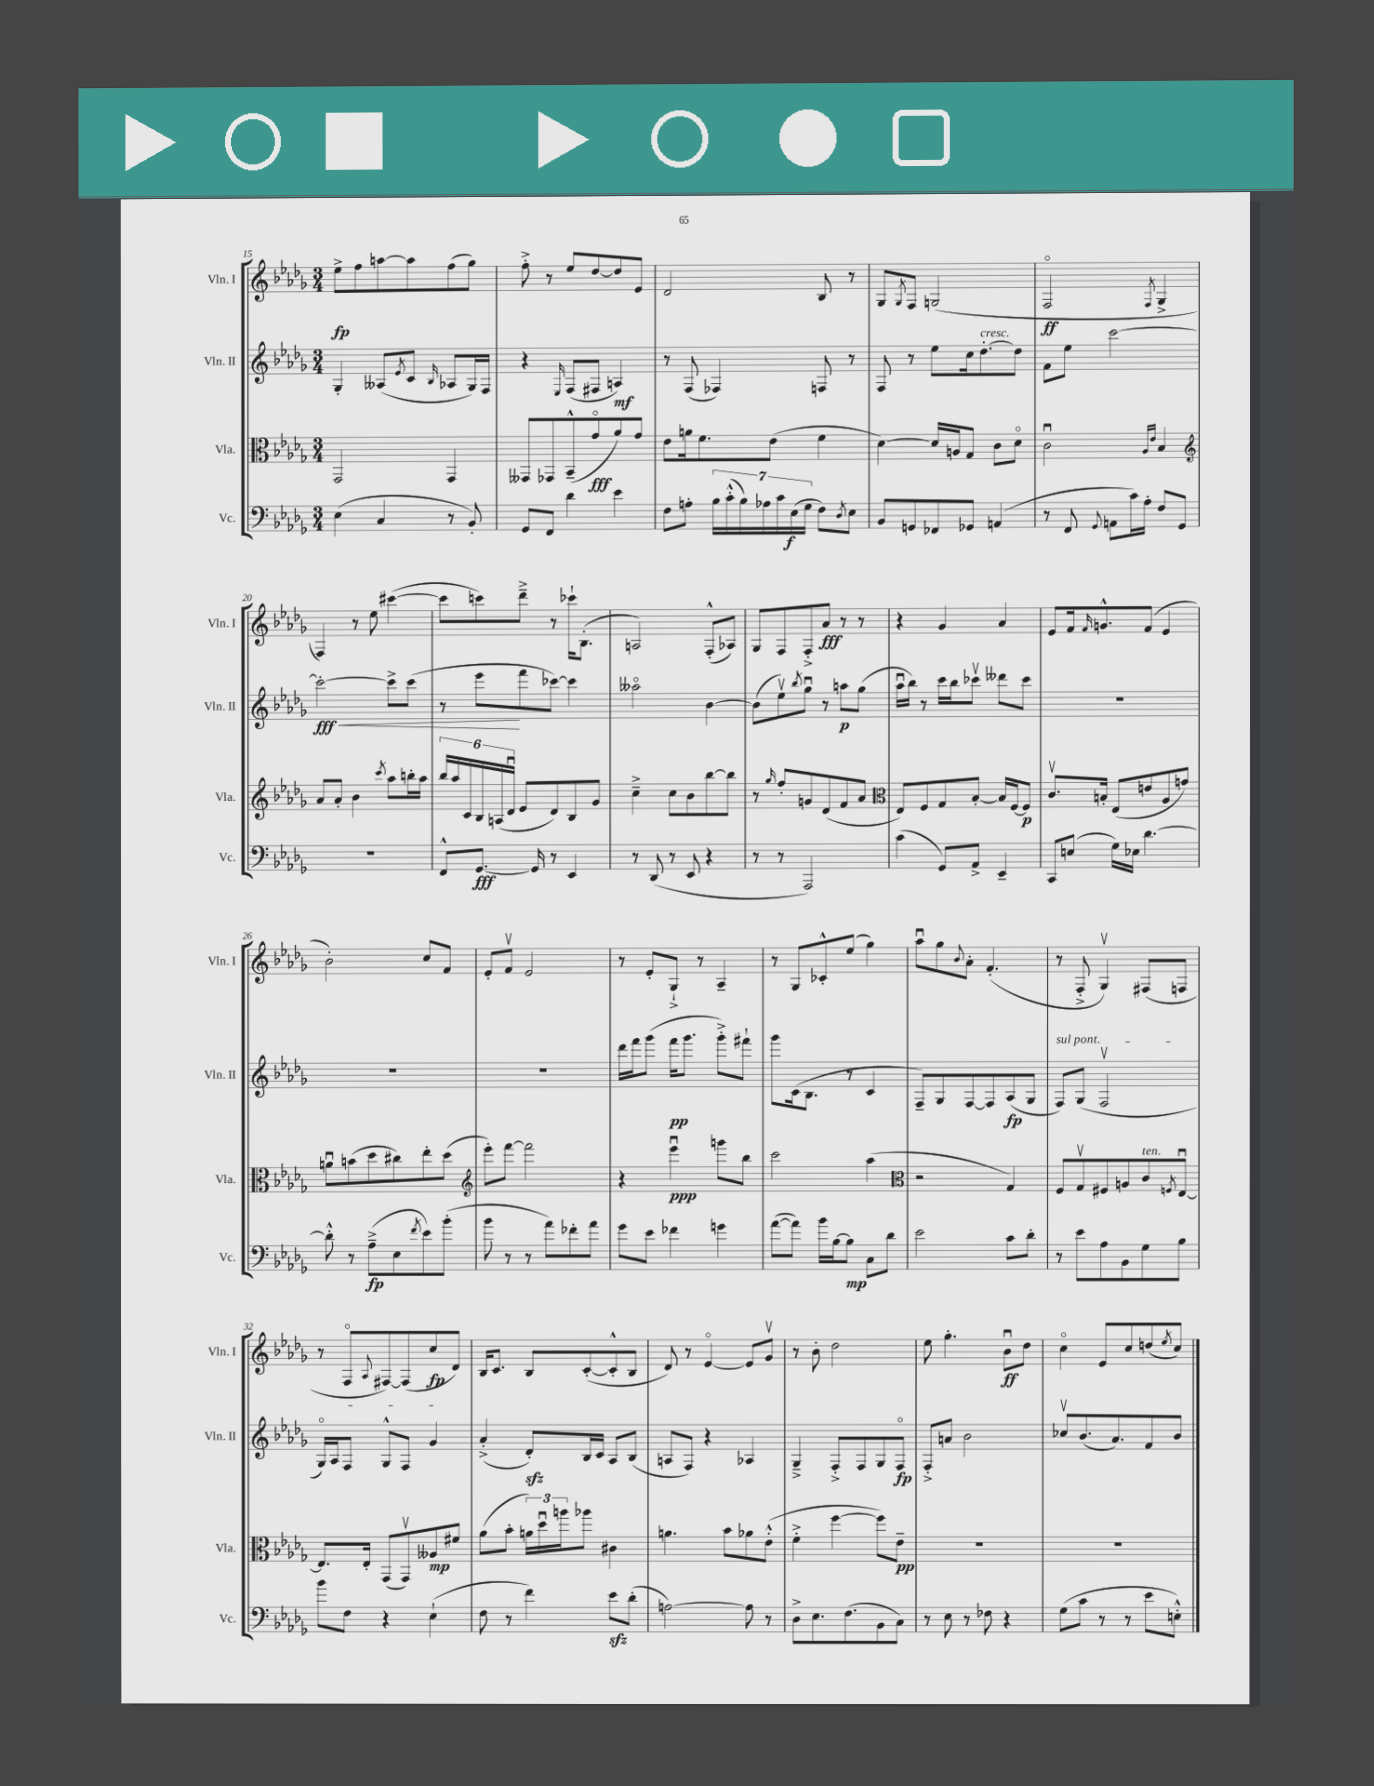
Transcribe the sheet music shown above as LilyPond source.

<<
\new StaffGroup <<
\new Staff = "s0" \with { instrumentName = "Vln. I" shortInstrumentName = "Vln. I" } {
    \clef treble \key des \major \numericTimeSignature \time 3/4
    ees''8->\fp f''8 a''8~ a''8 f''8( ges''8) |
    f''8-.-> r8 ees''8 des''8~ des''8 ees'8 |
    des'2 bes8 r8 |
    ges8 \acciaccatura { ges8 } f8 g2( |
    f2\flageolet\ff \acciaccatura { f8 } ges4-> |
    f4) r8 ees''8 cis'''4~( |
    cis'''8 c'''8) des'''8---> r8 ces'''16-! bes8.-.( |
    a2) f8-.-^( aes8) |
    ges8 f8 f8-.-> aes'8\fff r8 r8 |
    r4 ges'4 aes'4 |
    ees'8 f'16 \grace { f'16 } g'8.-^ f'8( ees'4 |
    bes'2-.) c''8 f'8 |
    ees'8-. f'8\upbow ees'2 |
    r8 ees'8-. ges8-!-> r8 aes4-- |
    r8 ges8 ces'8-.-^ ees''8( ges''4) |
    aes''8\downbow ges''8 \appoggiatura { bes'8 } aes'8-. f'4.-.( |
    r8 f8-.-> ges4\upbow) fis8( f8 |
    r8 f8\flageolet \appoggiatura { aes8 } fis8~) fis8( c''8\fp des'8) |
    bes16 c'8. bes8 c'8~-.( c'8-.-^ bes8 |
    des'8) r8 ees'4~\flageolet ees'8 ges'8\upbow |
    r8 bes'8-. des''2 |
    ees''8 ges''4.-. bes'8\downbow\ff des''8 |
    c''4\flageolet ees'8 c''8 d''8( \acciaccatura { ees''8 } c''8) \bar "|." |
}
\new Staff = "s1" \with { instrumentName = "Vln. II" shortInstrumentName = "Vln. II" } {
    \clef treble \key des \major \numericTimeSignature \time 3/4
    ges4-. aeses8( \acciaccatura { ees'8 } c'8 \grace { bes16 } aes8 ges16) f16 |
    r4 \grace { ees16 } f8( fis8 a4\mf) |
    r8 f8( fes4) f8 r8 |
    f8 r8 ees''8 c''16 des''8.~-.^\markup { \italic "cresc." } des''8 |
    f'8 ees''8 c'''2~ |
    c'''2~-.\fff\< c'''8-> c'''8( |
    r8 ees'''8\! f'''8 ces'''8~) ces'''4 |
    aeses''2\flageolet bes'4~ |
    bes'8( ees''8\upbow) \acciaccatura { bes''8 } ges''8\downbow r8 a''8\p ges''8( |
    aes''16\downbow bes''16) r8 c'''16 bes''16 ces'''8\upbow deses'''8 ces'''8 |
    R2. |
    R2. |
    R2. |
    des'''16 f'''16 ges'''8( f'''16\pp ges'''8. ges'''8-.->) fis'''8-! |
    ges'''8 c'16( bes8. r8 c'4 |
    f8--) ges8 f8~ f8 aes8\fp( ges8 |
    \once \override TextSpanner.bound-details.left.text = \markup { \italic "sul pont." } f8\startTextSpan) ges8( f2\upbow |
    ges16\flageolet) aes16 f8 ges8-^ f8 ges'4\stopTextSpan |
    aes'4-.->( des'8-.\sfz) bes16 c'16 aes8 bes8( |
    a8 f8) r4 aes4 |
    ges4---> f8-.-> f8 ges8 f8\flageolet\fp |
    f8-.-> a'8 bes'2 |
    ces''8\upbow bes'8.( aes'8.) f'8 bes'8 \bar "|." |
}
\new Staff = "s2" \with { instrumentName = "Vla." shortInstrumentName = "Vla." } {
    \clef alto \key des \major \numericTimeSignature \time 3/4
    ges,2 ges,4 |
    geses,8 ges,8 bes,8---^( ges'8\flageolet\fff aes'8) ges'8 |
    ees'8 a'16 f'8. ees'8( f'4 |
    des'4~) des'16 a16 ges8 c'8 des'8\flageolet |
    c'2\downbow \grace { aes16 ees'16 } bes4 |
    \clef treble aes'8 aes'8-. bes'4 \acciaccatura { c'''8 } aes''8 b''16-. aes''16 |
    \tuplet 6/4 { bes''16 aes''16 c'16 bes16 a16( des'16\downbow } ees'8 des'8) bes8 ges'8 |
    c''4---> c''8 bes'8 bes''8~ bes''8 |
    r8 \grace { ges''16 } f''8-. g'8 des'8( f'8 aes'8 |
    \clef alto ees8) f8 ges8 bes8~-. bes16 f16~ f8\p |
    c'8.\upbow b16-. ees8( e'8 aes8 g'8) |
    a'8\downbow b'8( des''8 cis''8) ees''8-. des''8( |
    \clef treble ees'''8-.) f'''8~ f'''2 |
    r4 ees'''4\downbow\ppp g'''8 bes''8 |
    c'''2 aes''4( |
    \clef alto r2 ges4) |
    f8 ges8\upbow fis8 a8 c'8^\markup { \italic "ten." } \acciaccatura { f8 } ees8~\downbow |
    ees8. ees16-. ges,8( ges,8\upbow) aeses8\mp fis'8 |
    aes'8( bes'8-. \tuplet 3/2 { a'16) des''16\downbow a''16 } aes''8 cis'4 |
    a'4. bes'8 aes'8 ees'8-.-^( |
    f'4-.-> f''4~ f''8) ees'8--\pp |
    R2. |
    R2. \bar "|." |
}
\new Staff = "s3" \with { instrumentName = "Vc." shortInstrumentName = "Vc." } {
    \clef bass \key des \major \numericTimeSignature \time 3/4
    ees4( c4 r8 bes,8-.) |
    ges,8 f,8 des'4 ees'4 |
    f8 a8-. \tuplet 7/4 { bes16 c'16-.-^( bes16) aes16 c'16 ees16\f( ges16 } f8) \acciaccatura { des8 } ees8 |
    bes,8 g,8 fes,8 ges,8 a,4( |
    r8 f,8 \appoggiatura { ges,8 } a,8 c'16) aes16-. f8 ges,8 |
    R2. |
    f,8-^ ges,8.~\fff ges,16 r8 ees,4 |
    r8 des,8( r8 ees,8 r4 |
    r8 r8 aes,,2) |
    c'4( ges,8) aes,8-> ees,4-- |
    c,8 e8( ges16) ees16 des'4.~ |
    des'8-.-^ r8 aes8--->\fp( ees8 \acciaccatura { f'8 } ees'8) bes'8-.( |
    bes'8 r8 r8 aes'8) fes'8-. aes'8 |
    ges'8 ees'8 fes'4 g'4 |
    aes'8~( aes'8) bes'16 bes16~ bes8\mp c8 des'8 |
    ees'2 c'8 des'8-. |
    r8 ees'8 aes8 bes,8 ges8 bes8 |
    bes'8 f8 r4 ees4-!( |
    f8 r8 f'4) ees'8\sfz des'8-.( |
    a2~) a8 r8 |
    des8-> ees8. f8.( bes,8 c8) |
    r8 ees8 r8 fes8 r4 |
    ges8( c'8 r8 r8 ees'8 e8-.-^) \bar "|." |
}
>>
>>
\layout { \context { \Score currentBarNumber = #15 } }
